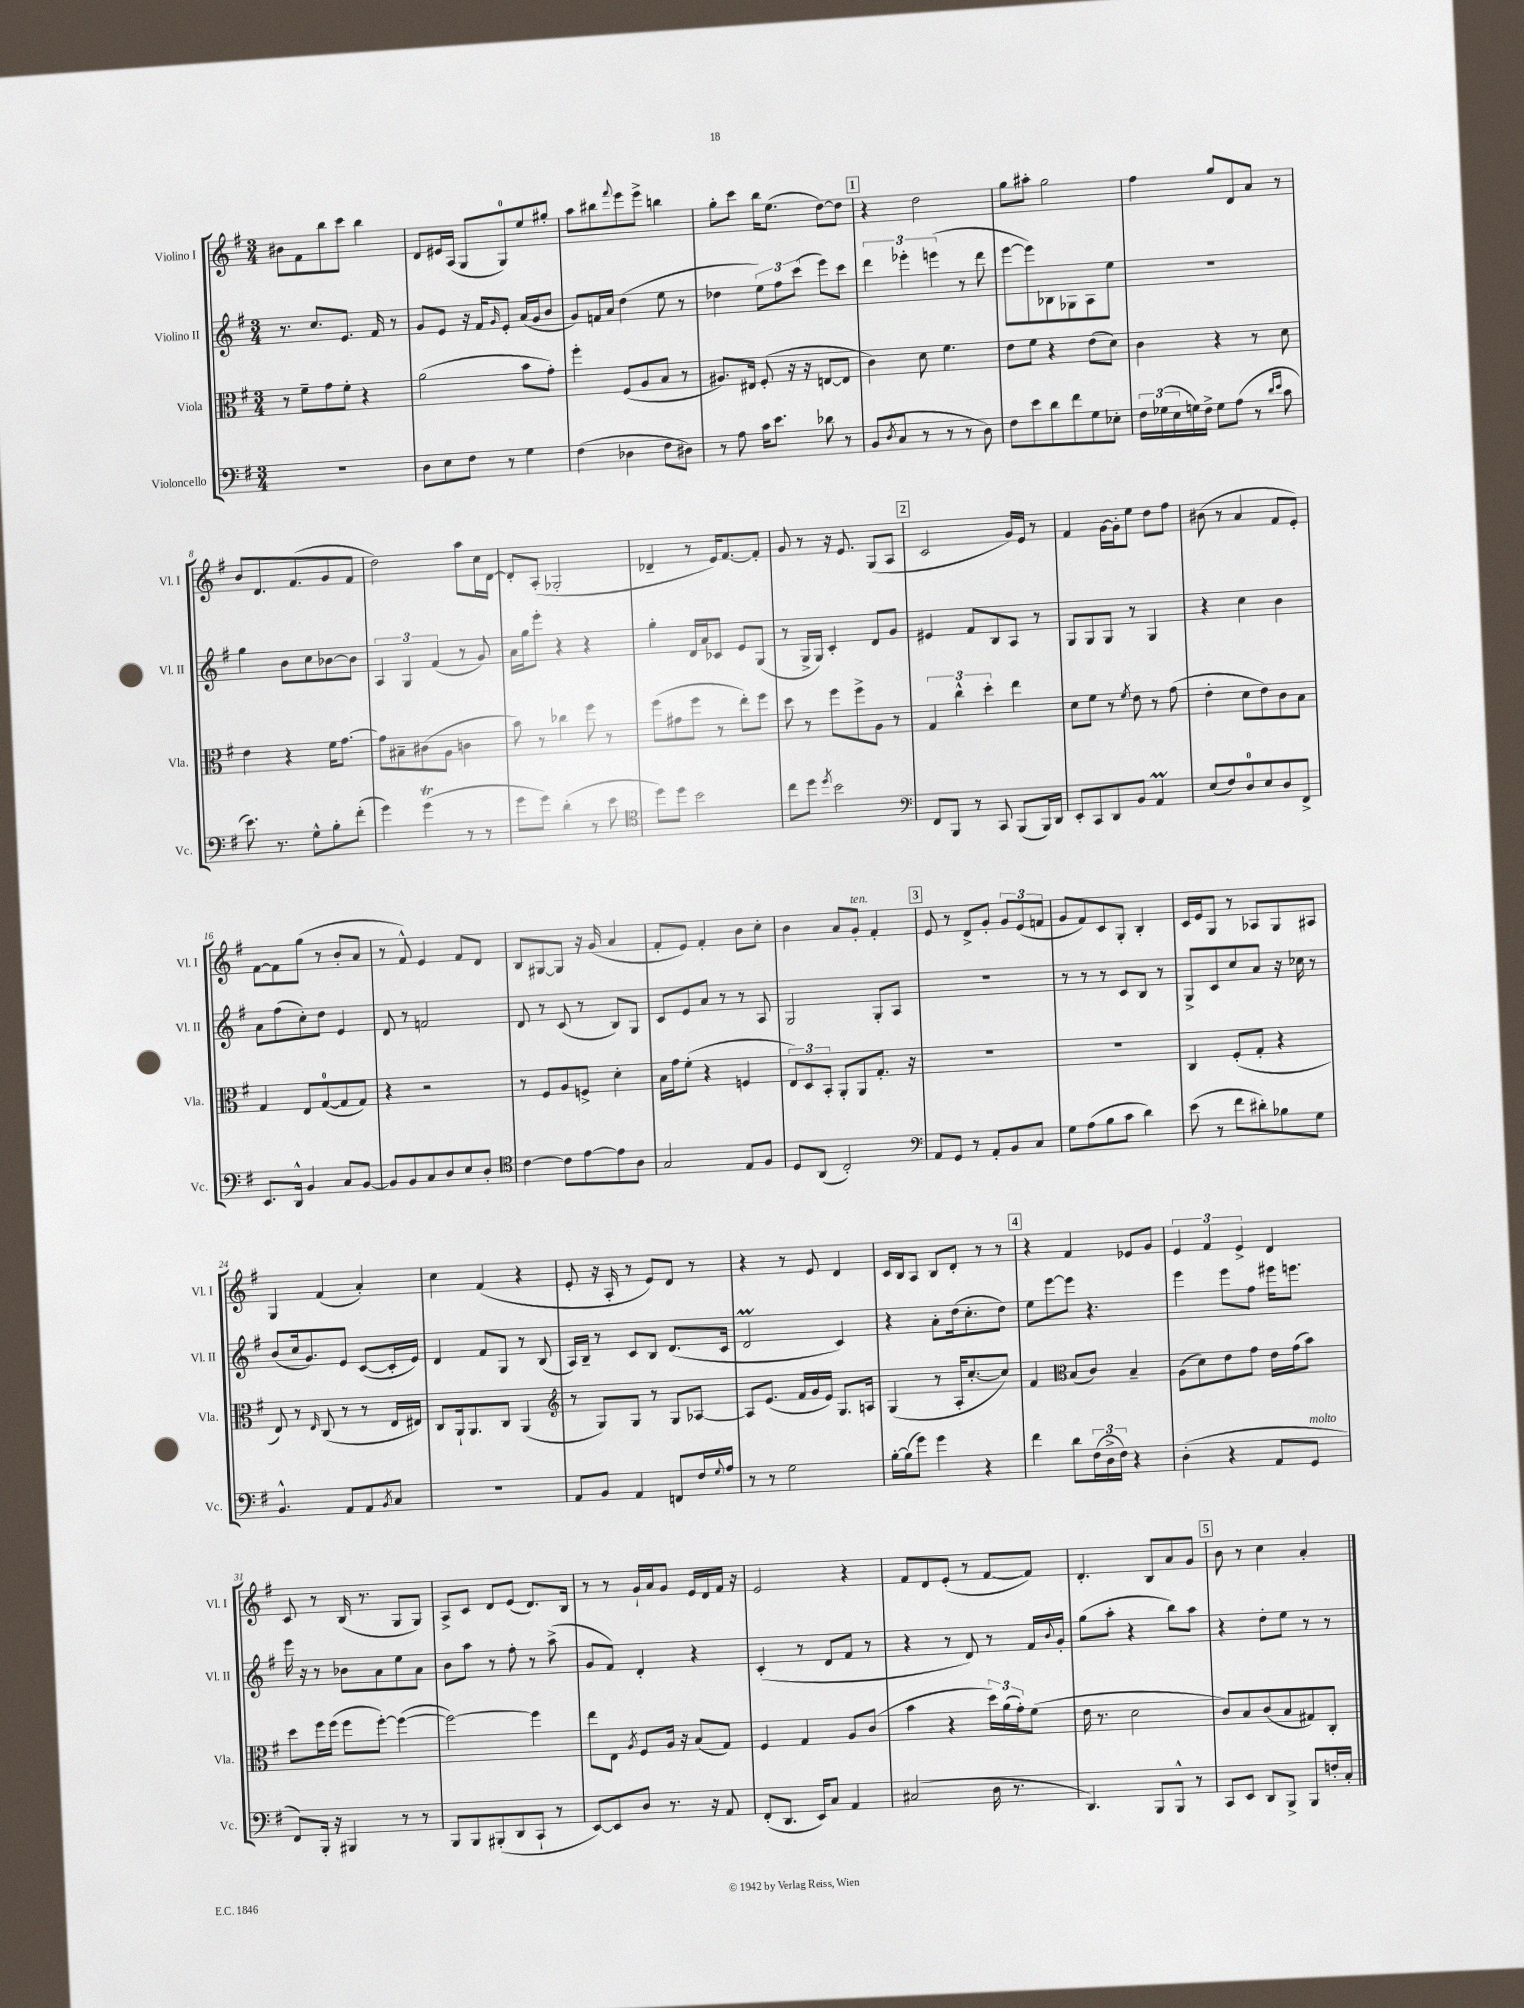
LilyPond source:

<<
\new StaffGroup <<
\new Staff = "s0" \with { instrumentName = "Violino I" shortInstrumentName = "Vl. I" } {
    \clef treble \key g \major \numericTimeSignature \time 3/4
    bis'8 fis'8 b''8 c'''8 b''4 |
    d'8 eis'16 a16( g8 g8-0) e''8 gis''8-. |
    a''8 bis''8 \appoggiatura { fis'''8 } e'''8 e'''8-> b''4 |
    g''8-. c'''8 b''16 e''8.( d''8~) d''8 |
    \mark \markup { \box "1" } r4 d''2 |
    g''8 ais''8-. g''2 |
    fis''4 g''8 d'8 a'8 r8 |
    b'8 d'8. fis'8.( g'8 fis'8 |
    d''2) a''8 c''16 d'16~ |
    d'8-. a8-.( ges2-. |
    des'4-- r8 e'16) fis'8.~ fis'8-. |
    g'8 r8 r16 e'8. g8( a8 |
    \mark \markup { \box "2" } c'2 g'16) e'16 r8 |
    fis'4 g'16~ g'16-. e''8 d''8 fis''8 |
    bis'8( r8 a'4 fis'8 e'8-.) |
    fis'8~ fis'8 g''8( r8 b'8-. a'8 |
    r8 fis'8-^) e'4 fis'8 d'8 |
    b8 gis8~ gis8 r16 g'16( a'4 |
    fis'8-. e'8) fis'4-. b'8 c''8-. |
    b'4 a'8 g'8-.^\markup { \italic "ten." } fis'4-. |
    \mark \markup { \box "3" } e'8 r8 d'8-> g'8-. \tuplet 3/2 { g'8 e'8( f'8 } |
    g'8 fis'8) c'8 g8-. b4-. |
    c'16 e'16 g8 r8 aes8 g8 ais8 |
    g4 fis'4( a'4-.) |
    c''4 fis'4( r4 |
    e'8-. r16 a16-. r8 e'8) d'8 r8 |
    r4 r8 e'8 d'4 |
    c'16 b16 a8 b8 d'8-. r8 r8 |
    \mark \markup { \box "4" } r4 fis'4 ees'8 g'8 |
    \tuplet 3/2 { e'4 fis'4 e'4-> } d'4 |
    c'8 r8 b16( r8. g8 g8) |
    a8-> c'8 d'8 e'8( d'8.) b16 |
    r8 r8 g'16-! a'16 g'8 e'16 d'16 fis'16 r16 |
    e'2 r4 |
    fis'8 d'8 e'8-.( r8 fis'8~ fis'8) |
    d'4.-. b8 a'8 g'8 |
    \mark \markup { \box "5" } b'8 r8 c''4 a'4-. \bar "|." |
}
\new Staff = "s1" \with { instrumentName = "Violino II" shortInstrumentName = "Vl. II" } {
    \clef treble \key g \major \numericTimeSignature \time 3/4
    r8. c''8. e'8. fis'16 r8 |
    g'8 e'8 r16 fis'16 \grace { g'16 } e'8-. a'16( g'16 b'8 |
    g'8) f'16 a'16 d''4( e''8 r8 |
    des''4 \tuplet 3/2 { e''8) fis''8 c'''8( } e'''8) c'''8 |
    \mark \markup { \box "1" } \tuplet 3/2 { d'''4 ees'''4-. e'''4( } r8 d'''8 |
    e'''8~ e'''8) bes8 ges8 a8 e''8 |
    R2. |
    g''4 b'8 c''8 bes'8~ bes'8 |
    \tuplet 3/2 { a4 g4 fis'4( } r8 g'8) |
    a'16 g''16 e'''8-. r4 r4 |
    g''4-. d'16 a'16 ces'8 e'8 g8( |
    r8 g16-> g16) c'4-. d'8 g'8 |
    \mark \markup { \box "2" } eis'4 fis'8 b8 a8 r8 |
    g8 g8 g8 r8 g4 |
    r4 c''4 b'4 |
    a'8 fis''8( c''8-.) d''8 e'4 |
    d'8 r8 f'2 |
    d'8 r8 c'8( r8 b8) g8 |
    c'8 e'8 a'8 r8 r8 a8 |
    g2 g8-. a8 |
    \mark \markup { \box "3" } R2. |
    r8 r8 r8 c'8 b8 r8 |
    g8-> c'8 c''8 a'8 r16 ces''16 r8 |
    b'8( c''16 g'8.) e'8 c'8~( c'16-. e'16) |
    d'4 fis'8 g8 r8 b8( |
    a16) b16-- r8 c'8 b8 d'8.( c'16 |
    d'2\prall c'4) |
    r4 a'8-. d''16( c''8.-. d''8) |
    \mark \markup { \box "4" } e''8 e'''8~ e'''8 r4. |
    e'''4 e'''8 fis''8 eis'''16 e'''8. |
    e'''16 r16 r8 bes'8 a'8 e''8 a'8 |
    b'8 a''8 r8 fis''8-. r8 a''8->( |
    g'8 fis'8) d'4-. r4 |
    c'4-.( r8 d'8 fis'8 r8 |
    r4 r8 d'8) r8 fis'16 \appoggiatura { b'8 } g'16-. |
    g''8( a''8-. r4 b''8) a''8 |
    \mark \markup { \box "5" } r4 d''8-. e''8 r8 r8 \bar "|." |
}
\new Staff = "s2" \with { instrumentName = "Viola" shortInstrumentName = "Vla." } {
    \clef alto \key g \major \numericTimeSignature \time 3/4
    r8 fis'8-- g'8 fis'8-. r4 |
    a'2( b'8 g'8-.) |
    fis''4-. fis8( a8 b8 r8 |
    ais8.) eis16 fis8-.( r16 r16 e8~ e8 |
    \mark \markup { \box "1" } c'4) d'8 fis'4. |
    e'8 fis'8 r4 e'8( d'8) |
    c'4 r4 r8 d'8 |
    e'4 r4 fis'16 g'8.~ |
    g'8 bis8-- cis'8( a8 c'4 |
    b'8) r8 ces''4 fis''8 r8 |
    fis''8( gis'8 fis''8 r8 e''8-.) fis''8 |
    d''8 r8 fis''8 fis''8-> a8 r8 |
    \mark \markup { \box "2" } \tuplet 3/2 { g4 c''4-^ d''4-. } e''4 |
    d'8 fis'8 r8 \acciaccatura { fis'8 } e'8 r8 g'8( |
    e'4-. d'8 e'8) c'8 b8 |
    g4 e8 g8-0~( g8 g8) |
    r4 r2 |
    r8 fis8 a8 f8-> d'4-. |
    b16 g'16 fis'8-.( r4 f4 |
    \tuplet 3/2 { e8) d8 b,8-. } a,8-. a,8 g8.-. r16 |
    \mark \markup { \box "3" } R2. |
    R2. |
    c4 fis8-.( g8-. r4 |
    e8) r8 \grace { e16 } c8( r8 r8 e16 eis16) |
    c8 a,16-! a,8. c8 a,4( |
    \clef treble r8 g8) g8 r8 g8 aes8~ |
    aes8 e'8.( fis'16 g'16 e'16) g8. a16 |
    g4( r8 a16-. c''8.~-. c''8) |
    \mark \markup { \box "4" } fis'4 \clef alto b8( c'8) b4-- |
    a8( d'8) e'8 g'8 e'16 g'16( b'8) |
    d''8 fis''16 fis''16( fis''8 fis''8~-.) fis''4~( |
    fis''2~) fis''4 |
    e''8 e8 \acciaccatura { a8 } fis8 a16 r16 b8( g8) |
    fis4 g4 a8 c'8( |
    b'4 r4 \tuplet 3/2 { d''16) a'16( g'16-.) } fis'8( |
    e'16 r8. d'2 |
    \mark \markup { \box "5" } c'8) b8 c'8( b8 gis8) c8-. \bar "|." |
}
\new Staff = "s3" \with { instrumentName = "Violoncello" shortInstrumentName = "Vc." } {
    \clef bass \key g \major \numericTimeSignature \time 3/4
    R2. |
    d8 e8 fis8 r8 g4 |
    fis4( des4 fis8 dis8) |
    r8 a8 c'16 e'8. des'8 r8 |
    \mark \markup { \box "1" } b,8( \acciaccatura { d8 } c8 r8 r8 r8 d8) |
    fis8 e'8 d'8 fis'8 g8 ees8-. |
    \tuplet 3/2 { fis16 ges16( e16 } g16) fis16-> g8 a8( r8 \grace { d'16 e'16 } c'8 |
    e'8.) r8. g8-^ b8-. fis'8-.( |
    g'4) g'4\trill( r8 r8 |
    g'8 g'8) d'4-.( r8 e'8 |
    \clef tenor d''8) d''8 b'2 |
    c''8 d''8 \acciaccatura { d''8 } b'2 |
    \mark \markup { \box "2" } \clef bass fis,8 b,,8 r8 c,8 b,,8( b,,16) d,16 |
    e,8-. c,8 d,8 b,8 a,4\prall |
    e8( fis8) d8-0 e8 d8 fis,8-> |
    e,8. d,16-^ b,4 c8 b,8~ |
    b,8 b,8 c8 d8 e8 d8-. |
    \clef tenor c'4~ c'8 e'8~ e'8 a8 |
    g2 e8 fis8 |
    d8 a,8( c2-.) |
    \mark \markup { \box "3" } \clef bass a,8 g,8 r8 a,8-. b,8 c8 |
    g8 a8( b8 c'8 d'4) |
    e'8( r8 fis'8 dis'8-.) bes8 g8 |
    b,4.-^ a,8 a,8 \acciaccatura { b,8 } c8 |
    R2. |
    a,8 b,8 a,4 f,8 fis16 \appoggiatura { g8 } a16 |
    r8 r8 g2 |
    b16~-. b16( g'8) g'4 r4 |
    \mark \markup { \box "4" } fis'4 d'8 \tuplet 3/2 { fis16( d16-> fis16) } r4 |
    d4-.( r4 a,8 g,8^\markup { \italic "molto" } |
    fis,8) b,,16-. r16 bis,,4 r8 r8 |
    b,,8 b,,8 bis,,8-.( d,8 c,8-! r8 |
    e,8~) e,8 d8 r8. r16 a,8 |
    fis,8-.( d,8. e,16) c8 a,4 |
    cis2( d16 r8. |
    d,4.) b,,8 b,,8-^ r8 |
    \mark \markup { \box "5" } c,8 e,8 d,8 b,,8-> b,,8 f16-. c16-. \bar "|." |
}
>>
>>
